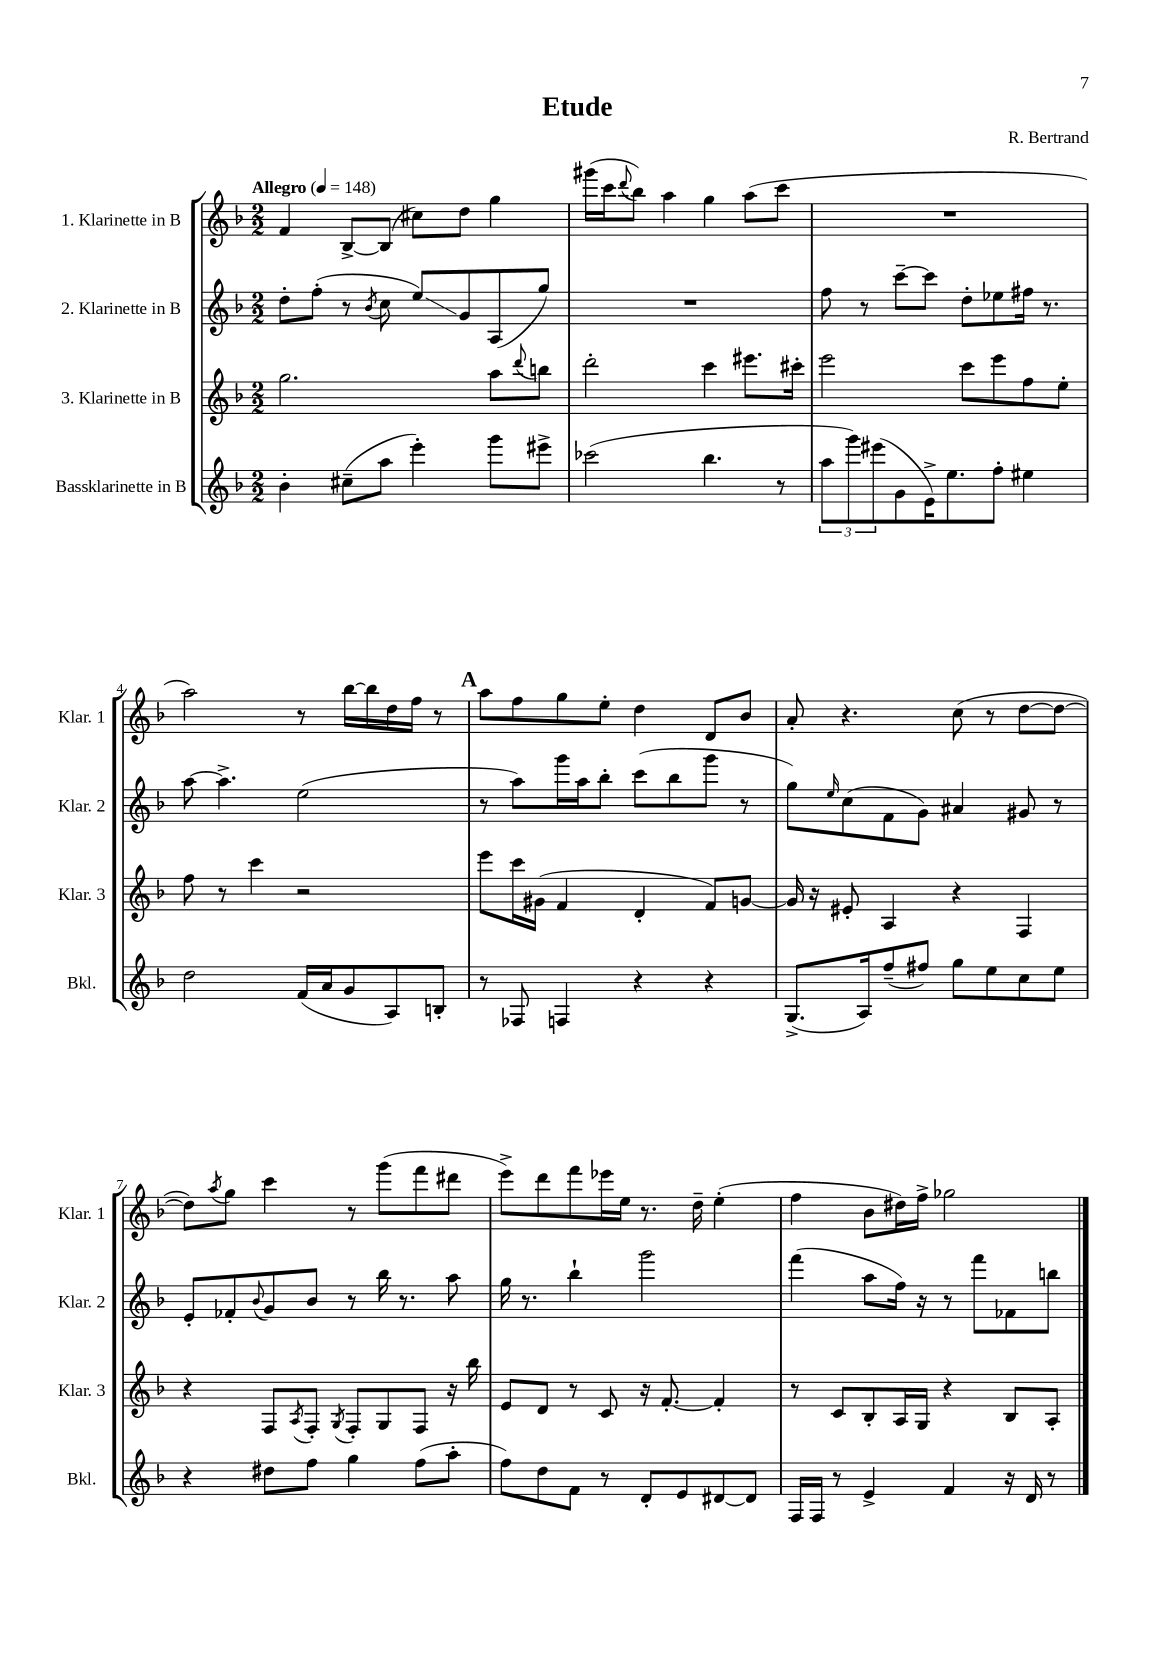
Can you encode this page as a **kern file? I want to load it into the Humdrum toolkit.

**kern	**kern	**kern	**kern
*staff4	*staff3	*staff2	*staff1
*clefG2	*clefG2	*clefG2	*clefG2
*k[b-]	*k[b-]	*k[b-]	*k[b-]
*M2/2	*M2/2	*M2/2	*M2/2
*MM148	*MM148	*MM148	*MM148
4b-'\	2.gg\	8dd'\L	4f/
.	.	(8ff'\J	.
(8cc#~\L	.	8r	[8B-^/L
.	.	8qb-/	.
8aa\J	.	8cc\	(8B-/]J
4eee'\)	.	8ee/L)	8cc#\L)
.	.	8g/	8dd\J
8ggg\L	8aa\L	(8A/	4gg\
.	8qqddd/	.	.
8eee#^\J	8bb\J	8gg/J)	.
=	=	=	=
(2ccc-\	2ddd'\	1r	(16ggg#\LL
.	.	.	16ccc\J
.	.	.	8qqddd/
.	.	.	8bb-\J)
.	.	.	4aa\
4.bb-\	4ccc\	.	4gg\
.	8.eee#\L	.	(8aa\L
8r	.	.	8ccc\J
.	16ccc#'\Jk	.	.
=	=	=	=
12aa\L	2eee\	8ff\	1r
12ggg\)	.	.	.
.	.	8r	.
(12eee#\	.	.	.
8g\	.	[8ccc~\L	.
16e^\K)	.	8ccc\]J	.
8.ee\	.	.	.
.	8ccc\L	8dd'\L	.
8ff'\J	8eee\	8ee-\	.
4ee#\	8ff\	16ff#\Jk	.
.	.	8.r	.
.	8ee'\J	.	.
=	=	=	=
2dd\	8ff\	[8aa\	2aa\)
.	8r	4.aa^\]	.
.	4ccc\	.	.
(16f/LL	2r	(2ee\	8r
16a/J	.	.	.
8g/	.	.	[16bb-\LL
.	.	.	16bb-\]
8A/)	.	.	16dd\
.	.	.	16ff\JJ
8B'/J	.	.	8r
=	=	=	=
8r	8eee\L	8r	8aa\L
8F-/	16ccc\L	8aa\L)	8ff\
.	(16g#\JJ	.	.
4F/	4f/	16ggg\L	8gg\
.	.	16aa\J	.
.	.	8bb-'\J	8ee'\J
4r	4d'/	(8ccc\L	4dd\
.	.	8bb-\	.
4r	8f/L)	8ggg\J	8d/L
.	[8g/J	8r	8b-/J
=	=	=	=
(8.G^/L	16g/]	8gg\L)	8a'/
.	16r	.	.
.	.	16qqee/	.
.	8e#'/	(8cc\	4.r
16A/k)	.	.	.
(8ff~/	4A/	8f\	.
8ff#/J)	.	8g\J)	.
8gg\L	4r	4a#/	(8cc\
8ee\	.	.	8r
8cc\	4F/	8g#/	[8dd\L
8ee\J	.	8r	8dd\_J
=	=	=	=
4r	4r	8e'/L	8dd\]L)
.	.	.	8qaa/
.	.	8f-'/	8gg\J
.	.	8qqb-/	.
8dd#\L	8F/L	8g/	4ccc\
.	8qA/	.	.
8ff\J	8F'/J	8b-/J	.
.	8qG/	.	.
4gg\	8F'/L	8r	8r
.	8G/	16bb-\	(8ggg\L
.	.	8.r	.
(8ff\L	8F/J	.	8fff\
8aa'\J	16r	8aa\	8ddd#\J
.	16bb-\	.	.
=	=	=	=
8ff\L)	8e/L	16gg\	8eee^\L)
.	.	8.r	.
8dd\	8d/J	.	8ddd\
8f\J	8r	4bb-`\	8fff\
8r	8c/	.	16eee-\L
.	.	.	16ee\JJ
8d'/L	16r	2ggg\	8.r
.	[8.f'/	.	.
8e/	.	.	.
.	.	.	16dd~\
[8d#/	4f'/]	.	(4ee'\
8d#/]J	.	.	.
=	=	=	=
16F/LL	8r	(4fff\	4ff\
16F/JJ	.	.	.
8r	8c/L	.	.
4e^/	8B-'/	8aa\L	8b-\L
.	16A/L	16ff\Jk)	16dd#\L)
.	16G/JJ	16r	16ff^\JJ
4f/	4r	8r	2gg-\
.	.	8fff\L	.
16r	8B-/L	8f-\	.
16d/	.	.	.
8r	8A'/J	8bb\J	.
==	==	==	==
*-	*-	*-	*-
